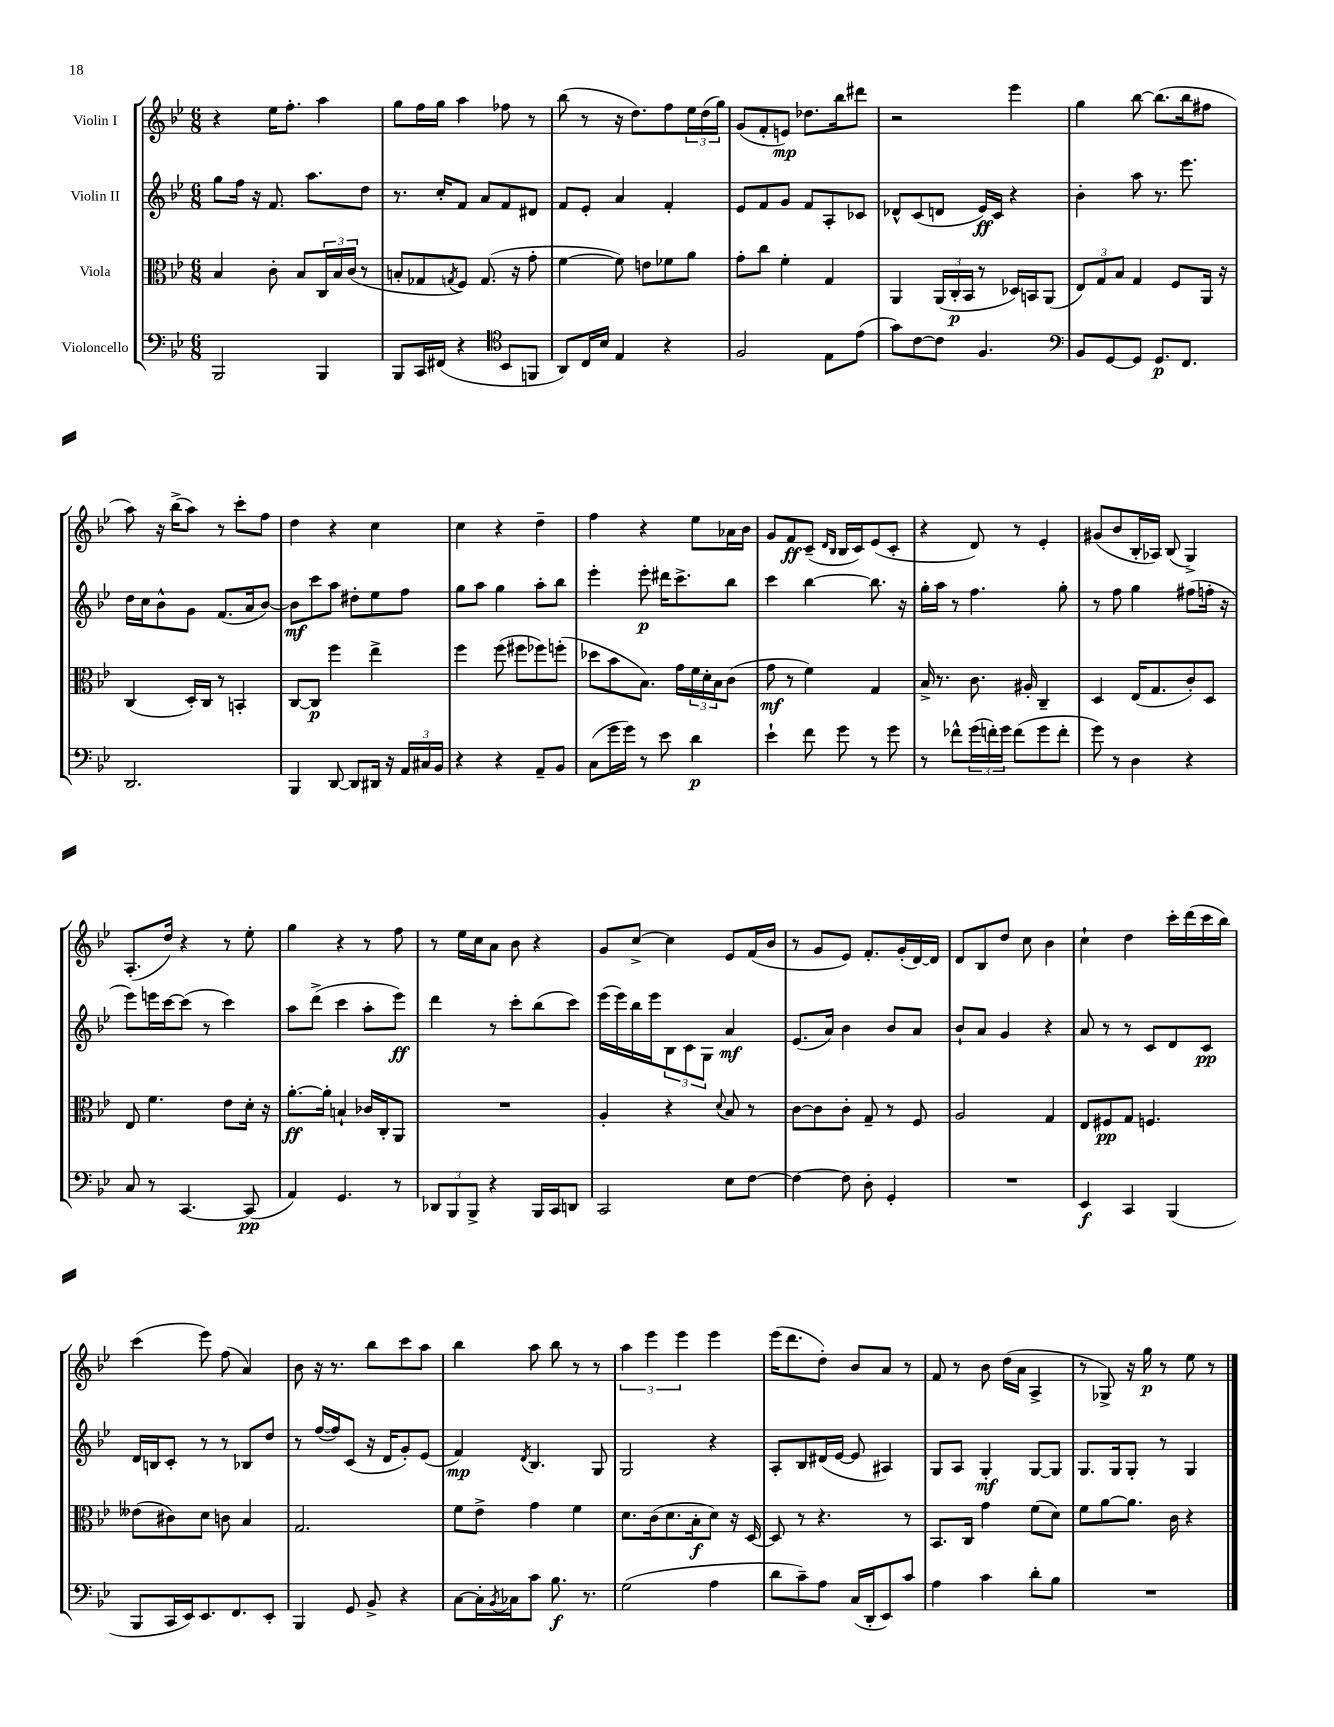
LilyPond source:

<<
\new StaffGroup <<
\new Staff = "s0" \with { instrumentName = "Violin I" } {
    \clef treble \key bes \major \numericTimeSignature \time 6/8
    r4 ees''16 f''8.-. a''4 |
    g''8 f''16 g''16 a''4 fes''8 r8 |
    bes''8( r8 r16 d''8.) f''8 \tuplet 3/2 { ees''16 d''16( g''16) } |
    g'8( f'8-. e'8\mp) des''8. bes''16 dis'''8 |
    r2 ees'''4 |
    g''4 bes''8~ bes''8.( bes''16 fis''8 |
    a''8) r16 bes''16->( a''8) r8 c'''8-. f''8 |
    d''4 r4 c''4 |
    c''4 r4 d''4-- |
    f''4 r4 ees''8 aes'16 bes'16 |
    g'8 f'8\ff c'8--( \grace { d'16 bes16 } bes16 c'16) ees'8( c'8-. |
    r4 d'8) r8 ees'4-. |
    gis'8( bes'8 bes16-. aes16) bes8( g4->) |
    a8.-.( d''16) r4 r8 ees''8-. |
    g''4 r4 r8 f''8 |
    r8 ees''16 c''16 a'8 bes'8 r4 |
    g'8 c''8~-> c''4 ees'8 f'16( bes'16 |
    r8 g'8 ees'8) f'8.-. g'16-.( d'16~) d'16 |
    d'8 bes8 d''8 c''8 bes'4 |
    c''4-! d''4 c'''16-. d'''16( c'''16 bes''16) |
    c'''4( ees'''8) f''8( a'4) |
    bes'8 r16 r8. bes''8 c'''8 a''8 |
    bes''4 a''8 bes''8 r8 r8 |
    \tuplet 3/2 { a''4 ees'''4 ees'''4 } ees'''4 |
    ees'''16( d'''8. d''8-.) bes'8 a'8 r8 |
    f'8 r8 bes'8 d''16( a'16 a4-> |
    r8 ges8->) r16 g''16\p r8 ees''8 r8 \bar "|." |
}
\new Staff = "s1" \with { instrumentName = "Violin II" } {
    \clef treble \key bes \major \numericTimeSignature \time 6/8
    g''8 f''16 r16 f'8. a''8. d''8 |
    r8. c''16-. f'8 a'8 f'8 dis'8 |
    f'8 ees'8-. a'4 f'4-. |
    ees'8 f'8 g'8 f'8 a8-. ces'8 |
    des'8-^ c'8( d'8 ees'16\ff) c'16 r4 |
    bes'4-. a''8 r8. ees'''8. |
    d''16 c''16 bes'8-^ g'8 f'8.( a'16 bes'8~) |
    bes'8\mf c'''8 a''8 dis''8-. ees''8 f''8 |
    g''8 a''8 g''4 a''8-. bes''8 |
    ees'''4-. ees'''8-.\p dis'''16 c'''8.-> bes''8 |
    c'''4 bes''4~ bes''8. r16 |
    g''16-. a''16 r8 f''4. g''8-. |
    r8 f''8 g''4 fis''8( f''16-. r16 |
    ees'''8) e'''16 c'''16~ c'''8( r8 c'''4) |
    a''8 d'''8->( c'''4 a''8-. ees'''8\ff) |
    d'''4 r8 c'''8-. bes''8( c'''8) |
    ees'''16( ees'''16) bes''16 ees'''16 \tuplet 3/2 { bes8 c'8 g8 } a'4\mf |
    ees'8.( a'16) bes'4 bes'8 a'8 |
    bes'8-! a'8 g'4 r4 |
    a'8 r8 r8 c'8 d'8 c'8\pp |
    d'16 b16 c'8-. r8 r8 bes8 d''8 |
    r8 f''16~( f''16) c'8( r16 d'16 g'8-.) ees'8( |
    f'4\mp) \acciaccatura { d'8 } bes4. g8 |
    g2 r4 |
    a8-. bes8 dis'16( ees'16~ ees'8 ais4) |
    g8 a8 g4-.\mf g8~ g8 |
    g8. g16 g8-. r8 g4 \bar "|." |
}
\new Staff = "s2" \with { instrumentName = "Viola" } {
    \clef alto \key bes \major \numericTimeSignature \time 6/8
    bes4 c'8-. bes8 \tuplet 3/2 { c16 bes16 c'16( } r8 |
    b8-. ges8 \acciaccatura { g8 } f8) g8.( r16 g'8-. |
    f'4~ f'8) e'8 fes'8 a'8 |
    g'8-. c''8 f'4-. g4 |
    a,4 \tuplet 3/2 { a,16( c16-.\p bes,16 } r8 des16) b,16 a,8( |
    \tuplet 3/2 { ees8) g8 bes8 } g4 f8 a,16 r16 |
    c4( d16-.) c16 r8 b,4-. |
    c8~ c8\p f''4 ees''4-> |
    f''4 f''8( fis''8 fes''8) f''8-.( |
    des''8 bes'8 bes8.) g'16 \tuplet 3/2 { f'16 d'16-. bes16 } c'8( |
    g'8\mf r8 f'4) g4 |
    bes16-> r8. c'8. ais16-. c4-- |
    d4 ees16( g8. c'8-.) d8 |
    ees8 f'4. ees'8 d'16-. r16 |
    a'8.~-.\ff a'16-. b4-! ces'16 c16-. a,8 |
    R2. |
    a4-. r4 \appoggiatura { d'8 } bes8 r8 |
    c'8~ c'8 c'8-. g8-- r8 f8 |
    a2 g4 |
    ees8 fis8\pp g8 f4. |
    eeses'8( cis'8) d'8 c'8 bes4 |
    g2. |
    f'8 ees'8-> g'4 f'4 |
    d'8. c'16( d'8. bes16-.\f d'8) r16 d16~ |
    d8 r8 r4. r8 |
    bes,8. c16 g'4 f'8( d'8) |
    f'8 a'8~ a'8. c'16 r4 \bar "|." |
}
\new Staff = "s3" \with { instrumentName = "Violoncello" } {
    \clef bass \key bes \major \numericTimeSignature \time 6/8
    bes,,2 bes,,4 |
    bes,,8 c,16 fis,16( r4 \clef tenor bes,8 f,8 |
    a,8) c16 bes16 ees4 r4 |
    f2 ees8 ees'8( |
    g'8) c'8~ c'8 f4. |
    \clef bass bes,8 g,8~ g,8 g,8.\p f,8. |
    d,2. |
    bes,,4 d,8~ d,8 dis,16 r16 \tuplet 3/2 { a,16 cis16 bes,16 } |
    r4 r4 a,8-- bes,8 |
    c8( g'16 g'16) r8 ees'8 d'4\p |
    ees'4-! f'8 g'8 r8 g'8 |
    r8 fes'8-^ \tuplet 3/2 { g'16( f'16-.) g'16 } f'8( g'8 f'8-. |
    g'8) r8 d4 r4 |
    c8 r8 c,4.~ c,8\pp( |
    a,4) g,4. r8 |
    \tuplet 3/2 { des,8 bes,,8 bes,,8-> } r4 bes,,16 c,16 d,8 |
    c,2 ees8 f8~ |
    f4~ f8 d8-. g,4-. |
    R2. |
    ees,4\f c,4 bes,,4( |
    bes,,8 c,16 ees,16) ees,8. f,8. ees,8-. |
    bes,,4 g,8 bes,8-> r4 |
    c8~ c16-. \acciaccatura { bes,8 } ces16 c'8 bes8.\f r8. |
    g2( a4 |
    d'8 c'8--) a8 c16( d,16-. ees,8) c'8 |
    a4 c'4 d'8-. bes8 |
    R2. \bar "|." |
}
>>
>>
\layout { \context { \Score \remove "Bar_number_engraver" } }
